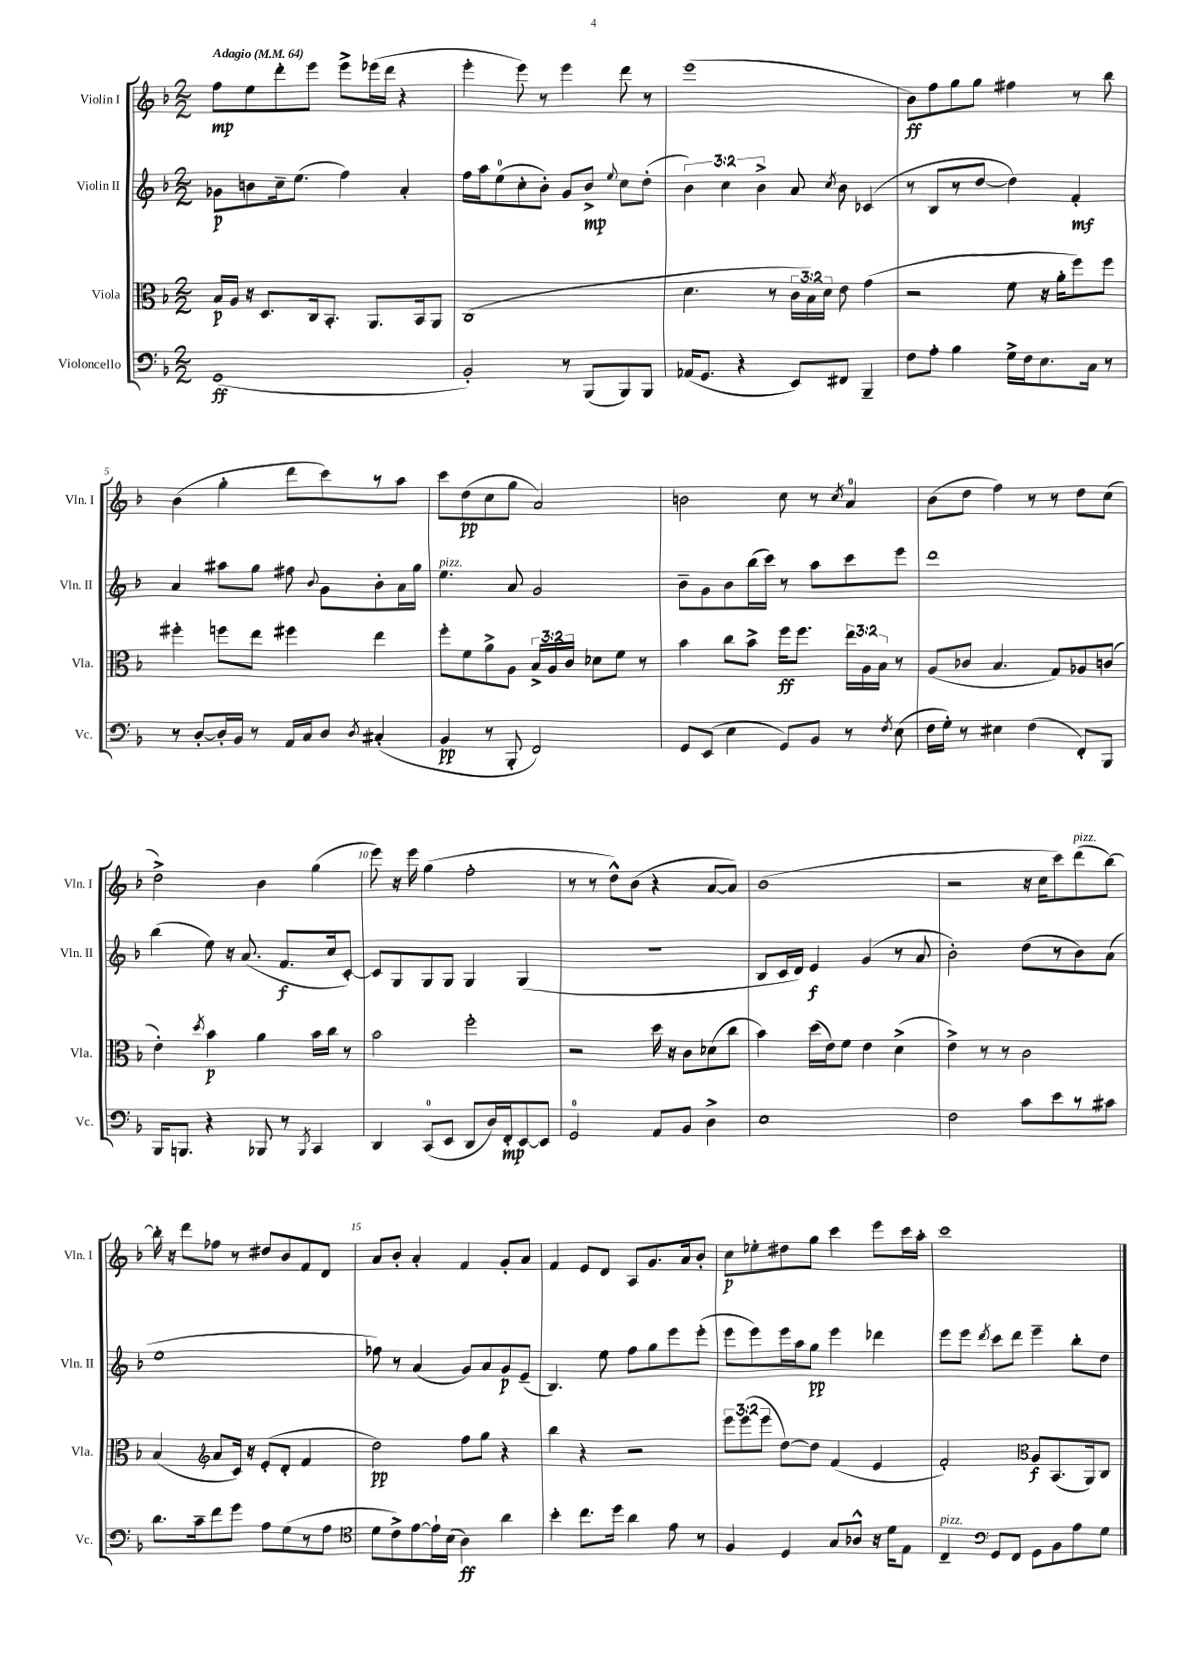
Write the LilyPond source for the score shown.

<<
\new StaffGroup <<
\new Staff = "s0" \with { instrumentName = "Violin I" shortInstrumentName = "Vln. I" } {
    \clef treble \key f \major \numericTimeSignature \time 2/2 \tempo "Adagio" 4 = 64
    \autoBeamOff f''8[\mp e''8 d'''8-. e'''8] e'''8[-> ees'''16( d'''16] r4 |
    e'''4-. e'''8) r8 e'''4 d'''8 r8 |
    e'''1( |
    bes'8[\ff) f''8 g''8 g''8] fis''4 r8 bes''8 |
    bes'4( g''4-. d'''8[ c'''8) r8 a''8] |
    c'''8[ d''8\pp( c''8 g''8] a'2) |
    b'2 c''8 r8 \acciaccatura { c''8 } a'4-0 |
    bes'8[( d''8] f''4) r8 r8 d''8[ c''8]( |
    d''2->) bes'4 g''4( |
    e'''8) r16 e'''16 g''4( f''2-. |
    r8 r8 d''8[-^) bes'8]( r4 a'8[~ a'8]) |
    bes'1( |
    r2 r16 c''16[ c'''8) d'''8^\markup { \italic "pizz." }( bes''8]~) |
    bes''16-. r16 d'''8[ fes''8] r8 dis''8[ bes'8 f'8 d'8] |
    a'8[ bes'8]-. a'4-. f'4 g'8[-. a'8] |
    f'4 e'8[ d'8] a8[ g'8. a'16 bes'8]-. |
    c''8[\p ees''8-. dis''8 g''8] c'''4 e'''8[ c'''16 a''16]-. |
    c'''1 \bar "|." |
}
\new Staff = "s1" \with { instrumentName = "Violin II" shortInstrumentName = "Vln. II" } {
    \clef treble \key f \major \numericTimeSignature \time 2/2 \override Staff.TupletNumber.text = #tuplet-number::calc-fraction-text
    \autoBeamOff ges'8[\p b'8 c''16-- e''8.]( f''4) a'4-. |
    f''16[ a''16 e''8-0( c''8-. bes'8]-.) g'8[ bes'8]->\mp \appoggiatura { e''8 } c''8[ d''8]-.( |
    \tuplet 3/2 { bes'4) c''4 bes'4-> } a'8 \acciaccatura { c''8 } bes'8 ces'4( |
    r8 bes8[ r8 d''8]~ d''4) f'4-.\mf |
    a'4 ais''8[ g''8] fis''8 \appoggiatura { bes'8 } g'8[ bes'8-. a'16 g''16] |
    e''4.^\markup { \italic "pizz." } a'8 g'2 |
    bes'8[-- g'8 bes'8 bes''16( c'''16]) r8 a''8[ c'''8 e'''8] |
    d'''1 |
    bes''4( e''8) r16 a'8.( f'8.[\f c''16 c'8]~-.) |
    c'8[ g8 g8 g8] g4 g4( |
    r1 |
    bes8[ c'16 d'16]) e'4\f g'4( r8 a'8 |
    bes'2-.) d''8[( r8 bes'8) a'8]( |
    e''1 |
    fes''8) r8 a'4( g'8[) a'8 g'8\p e'8]--( |
    bes4.) e''8 f''8[ g''8 e'''8 e'''8]-.( |
    e'''8[ e'''8) e'''16 a''16 g''8]\pp e'''4 des'''4 |
    e'''8[ e'''8] \acciaccatura { d'''8 } c'''8[ d'''8] e'''4-- bes''8[-. d''8] \bar "|." |
}
\new Staff = "s2" \with { instrumentName = "Viola" shortInstrumentName = "Vla." } {
    \clef alto \key f \major \numericTimeSignature \time 2/2 \override Staff.TupletNumber.text = #tuplet-number::calc-fraction-text
    \autoBeamOff bes16[\p a16] r16 d8.[ c16 bes,8.]-. a,8.[ bes,16 a,8] |
    c1( |
    d'4. r8 \tuplet 3/2 { c'16[ bes16) d'16] } e'8 g'4( |
    r2 f'8 r16 a'16[-. f''8) f''8] |
    fis''4-. f''8[ e''8] fis''4 e''4 |
    f''8[-. f'8 a'8-> a8] \tuplet 3/2 { bes16[-> a16 c'16] } des'8[ f'8] r8 |
    bes'4 c''8[ bes'8]-> f''16[\ff f''8.] \tuplet 3/2 { e''16[ a16 bes16] } r8 |
    a8[( ces'8] bes4. g8[) aes8 c'8]( |
    e'4-.) \acciaccatura { d''8 } bes'4\p a'4 bes'16[ c''16] r8 |
    bes'2 f''2-. |
    r2 d''16 r16 c'8[ des'8( c''8] |
    bes'4) d''16[( e'16) f'8] e'4 d'4->( |
    e'4->) r8 r8 c'2 |
    bes4( \clef treble a'8[ c'16]) r16 e'8[-.( d'8]-. f'4 |
    d''2\pp) f''8[ g''8] r4 |
    bes''4 r4 r2 |
    \tuplet 3/2 { e'''8[ e'''8( e'''8] } d''8[~) d''8] f'4( e'4 |
    f'2-.) \clef alto a8[\f bes,8.( a,16) c8] \bar "|." |
}
\new Staff = "s3" \with { instrumentName = "Violoncello" shortInstrumentName = "Vc." } {
    \clef bass \key f \major \numericTimeSignature \time 2/2
    \autoBeamOff g,1\ff( |
    bes,2-.) r8 bes,,8[( bes,,8) bes,,8] |
    aes,16[( g,8.] r4 e,8[) fis,8] bes,,4-- |
    f8[ a8]-. bes4 g16[-> f16 e8. c16] r8 |
    r8 d8[~-. d16-. bes,16] r8 a,16[ c16 d8] \acciaccatura { d8 } cis4-.( |
    bes,4\pp r8 bes,,8-. f,2) |
    g,8[ e,8]( e4 g,8[) bes,8] r8 \acciaccatura { f8 } e8( |
    f16[ g16]-.) r8 eis4 f4( f,8[-.) bes,,8] |
    bes,,16[ b,,8.] r4 bes,,8 r8 \acciaccatura { bes,,8 } c,4 |
    d,4 c,8[-0( e,8] d,8[ d16) f,16-.\mp e,8~ e,8] |
    g,2-0 a,8[ bes,8] d4-> |
    e1 |
    f2 c'8[ e'8 r8 cis'8] |
    d'8.[ c'16-- f'8 g'8] a8[ g8( r8 a8] |
    \clef tenor d'8[ c'8->) e'8~ e'16-! bes16]( a4\ff) a'4 |
    bes'4-. c''8.[ d''16] a'4 e'8 r8 |
    f4 d4 g8[ aes8]-^ r16 d'16[ e8] |
    c4--^\markup { \italic "pizz." } \clef bass g,8[ f,8] g,8[ bes,8 a8 g8] \bar "|." |
}
>>
>>
\layout { \context { \Score \override BarNumber.break-visibility = ##(#f #t #t) barNumberVisibility = #(every-nth-bar-number-visible 5) } }
